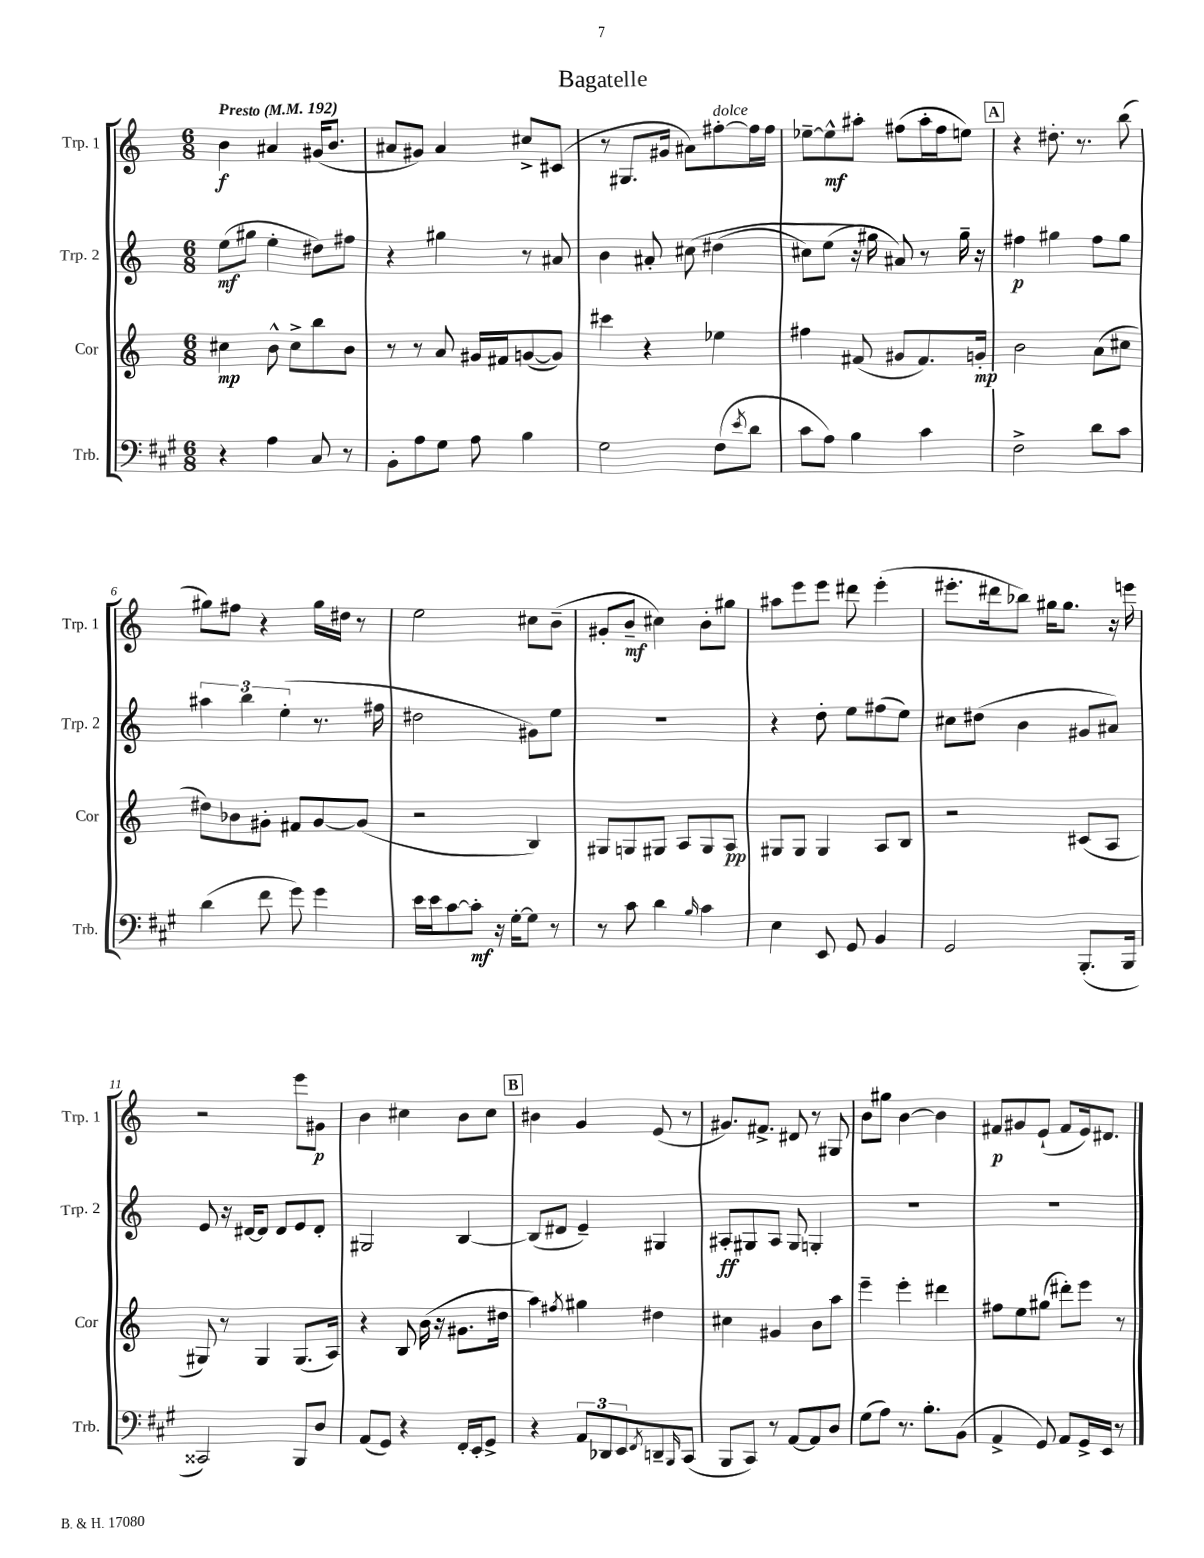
\header { title = "Bagatelle" }
<<
\new StaffGroup <<
\new Staff = "s0" \with { instrumentName = "Trp. 1" shortInstrumentName = "Trp. 1" } {
    \clef treble \key c \major \numericTimeSignature \time 6/8 \tempo "Presto" 4 = 192
    b'4\f ais'4 gis'16( b'8. |
    ais'8 gis'8) ais'4 cis''8-> cis'8( |
    r8 gis8. gis'16 ais'8) fis''8~-.^\markup { \italic "dolce" } fis''16 fis''16 |
    ees''8~-- ees''8-^\mf ais''8-. fis''8( ais''16-. fis''16 e''8) |
    \mark \markup { \box "A" } r4 dis''8.-. r8. b''8( |
    gis''8) fis''8 r4 gis''16 dis''16 r8 |
    e''2 cis''8 b'8--( |
    gis'8-. b'8--\mf cis''4) b'8-. gis''8 |
    ais''8 e'''8 e'''8 dis'''8 e'''4-.( |
    eis'''8.-. dis'''16 bes''8) gis''16 gis''8. r16 e'''16 |
    r2 e'''8 gis'8\p |
    b'4 cis''4 b'8 cis''8 |
    \mark \markup { \box "B" } bis'4 g'4 e'8( r8 |
    gis'8.) fis'8.-> dis'8 r8 gis8 |
    b'8 gis''8 b'4~ b'4 |
    fis'8\p gis'8 e'8-!( fis'8 e'16) dis'8. \bar "|." |
}
\new Staff = "s1" \with { instrumentName = "Trp. 2" shortInstrumentName = "Trp. 2" } {
    \clef treble \key c \major \numericTimeSignature \time 6/8
    e''8\mf( gis''8 e''4-. dis''8) fis''8 |
    r4 gis''4 r8 ais'8 |
    b'4 ais'8-. cis''8\( dis''4( |
    cis''8) e''8( r16 gis''16\) ais'8) r8 gis''16-- r16 |
    \mark \markup { \box "A" } fis''4\p gis''4 fis''8 gis''8 |
    \tuplet 3/2 { ais''4 b''4 e''4-.( } r8. fis''16 |
    dis''2 gis'8) e''8 |
    R2. |
    r4 d''8-. e''8 fis''8( e''8) |
    cis''8 dis''8( b'4 gis'8 ais'8) |
    e'8 r16 dis'16~ dis'8 dis'8 e'8 dis'8-. |
    gis2 b4~ |
    \mark \markup { \box "B" } b8( dis'8 e'4--) gis4 |
    ais8-.\ff gis8 ais8 gis8 g4-. |
    R2. |
    R2. \bar "|." |
}
\new Staff = "s2" \with { instrumentName = "Cor" shortInstrumentName = "Cor" } {
    \clef treble \key c \major \numericTimeSignature \time 6/8
    cis''4\mp b'8-^ cis''8-> b''8 b'8 |
    r8 r8 a'8 gis'16 fis'16 g'8~( g'8) |
    cis'''4 r4 ees''4 |
    fis''4 fis'8( gis'8 fis'8.) g'16-.\mp |
    \mark \markup { \box "A" } b'2 a'8( cis''8 |
    dis''8) bes'8 gis'8-. fis'8 gis'8~ gis'8( |
    r2 b4) |
    gis8 g8 gis8 a8 gis8 a8\pp |
    gis8 gis8 gis4 a8 b8 |
    r2 cis'8( a8 |
    gis8) r8 gis4 gis8.( a16) |
    r4 b8 b'16( r16 gis'8. dis''16 |
    \mark \markup { \box "B" } a''4) \acciaccatura { fis''8 } gis''4 dis''4 |
    cis''4 gis'4 b'8 a''8 |
    e'''4-- e'''4-. dis'''4 |
    fis''8 e''8 gis''8( dis'''8-.) e'''8 r8 \bar "|." |
}
\new Staff = "s3" \with { instrumentName = "Trb." shortInstrumentName = "Trb." } {
    \clef bass \key a \major \numericTimeSignature \time 6/8
    r4 a4 cis8 r8 |
    b,8-. a8 gis8 a8 b4 |
    gis2 fis8( \acciaccatura { e'8 } d'8 |
    cis'8 a8) b4 cis'4 |
    \mark \markup { \box "A" } fis2-> d'8 cis'8 |
    d'4( fis'8 gis'8) gis'4 |
    e'16 e'16 cis'8~ cis'8-.\mf r16 gis16~-. gis8 r8 |
    r8 cis'8 d'4 \grace { b16 } cis'4 |
    e4 e,8 gis,8 b,4 |
    gis,2 b,,8.-.( b,,16 |
    cisis,2) b,,8 d8 |
    a,8( gis,8) r4 fis,16-. e,16-. gis,8-> |
    \mark \markup { \box "B" } r4 \tuplet 3/2 { a,8 des,8 e,8 } \acciaccatura { fis,8 } d,8-- \grace { b,,16 } cis,8( |
    b,,8 cis,8) r8 a,8~ a,8 d8 |
    gis8( a8) r8. b8.-. b,8( |
    a,4-> gis,8) a,8 gis,16-> e,16 r8 \bar "|." |
}
>>
>>
